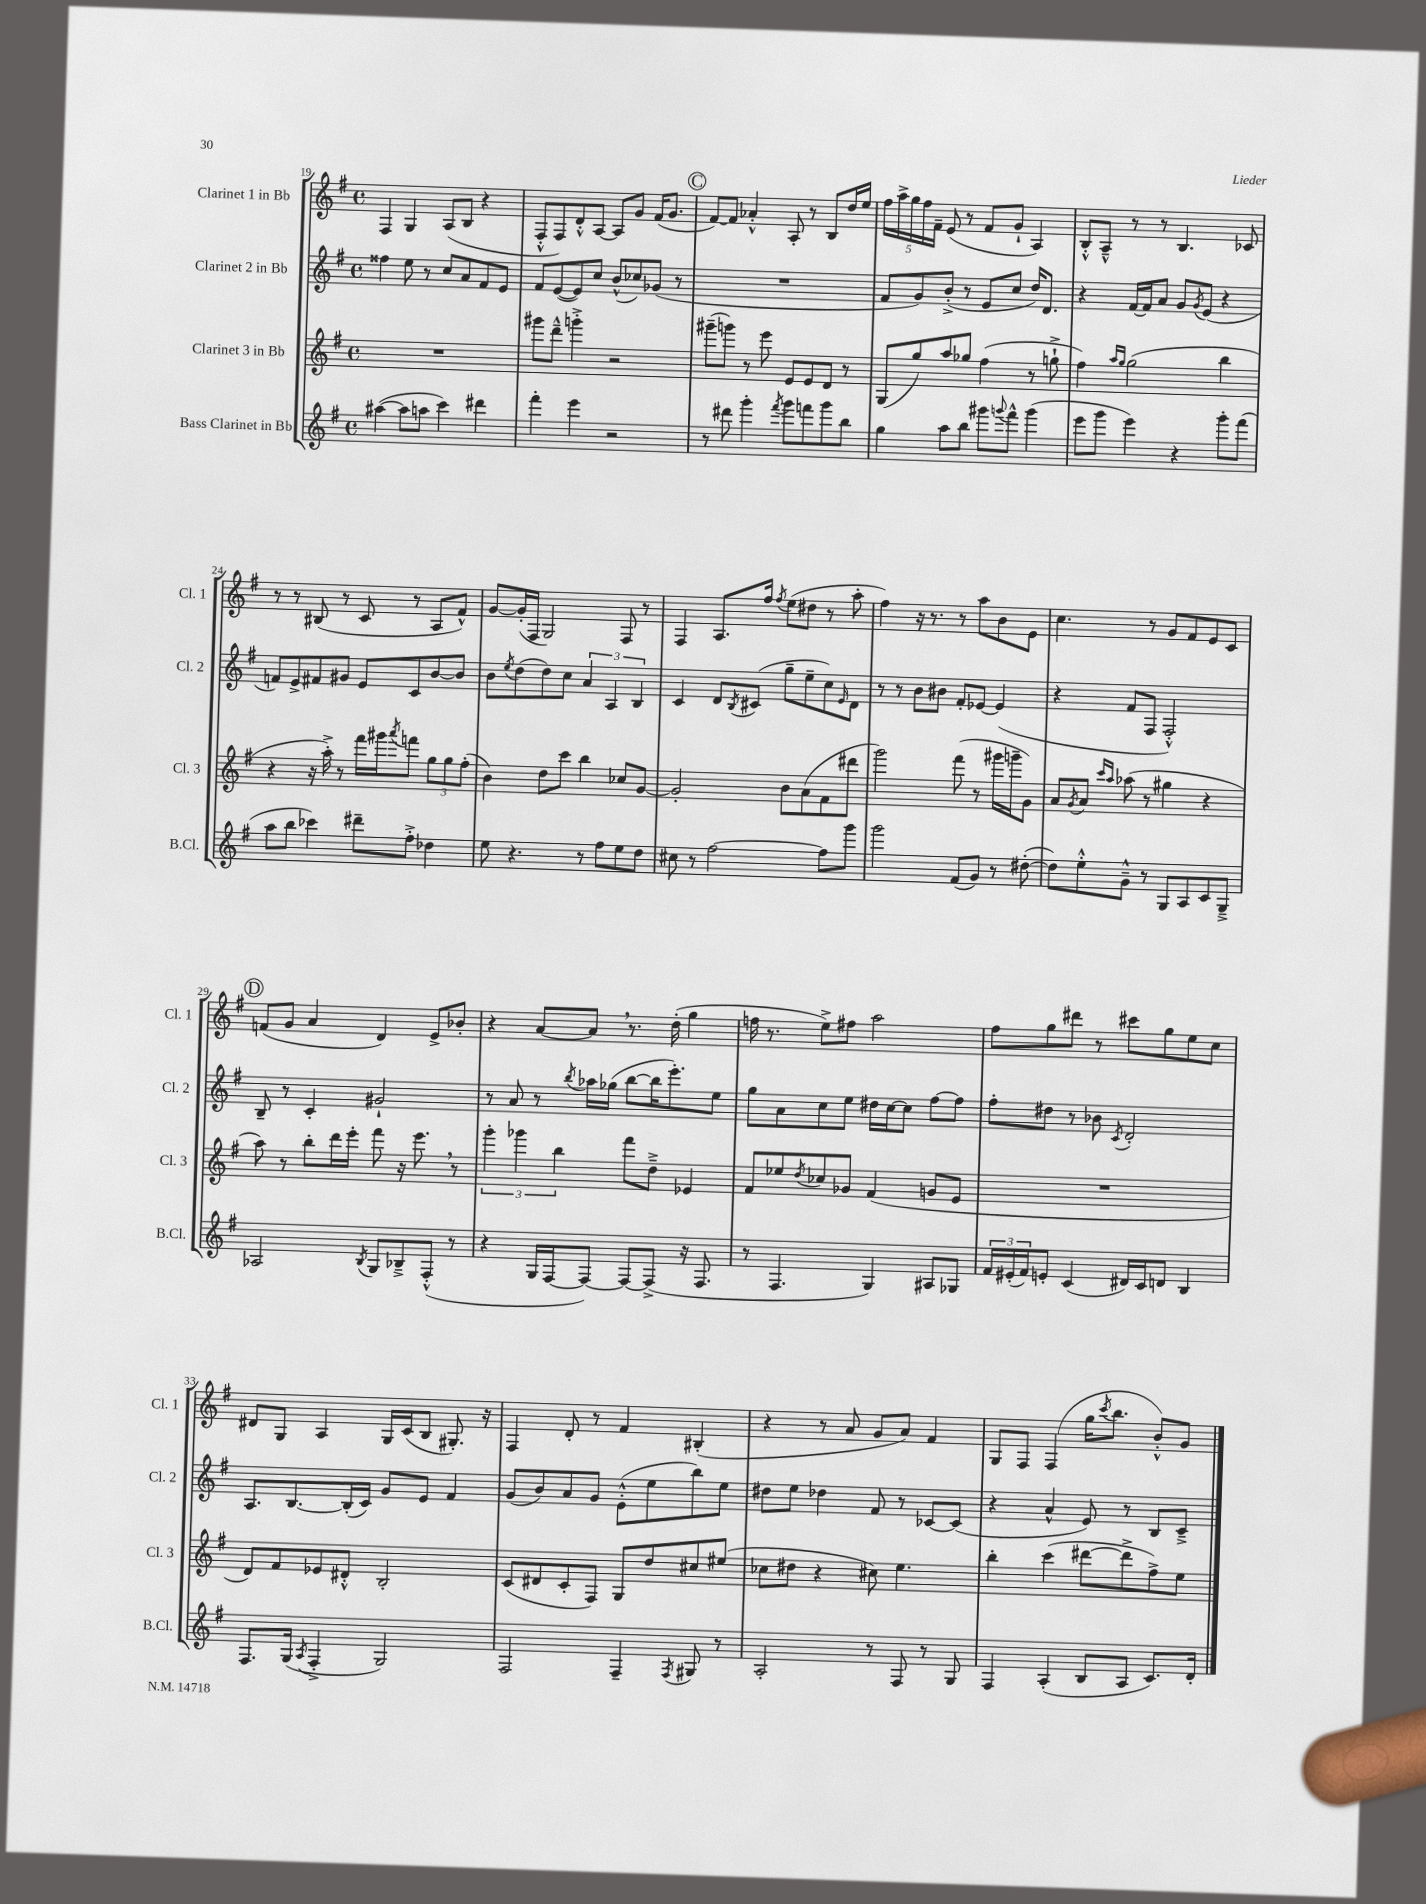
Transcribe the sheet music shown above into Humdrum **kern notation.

**kern	**kern	**kern	**kern
*staff4	*staff3	*staff2	*staff1
*clefG2	*clefG2	*clefG2	*clefG2
*k[f#]	*k[f#]	*k[f#]	*k[f#]
*M4/4	*M4/4	*M4/4	*M4/4
*met(c)	*met(c)	*met(c)	*met(c)
([4aa#\	1r	4ff##\	4F#/
8aa#\]L	.	8ee\	4G/
8aa\J	.	8r	.
4ccc\)	.	8cc/L	(8A/L
.	.	8a/	8B/J
4ddd#\	.	8f#/	4r
.	.	8e/J	.
=	=	=	=
4fff#'\	8ggg#\L	8f#/L	8F#'^^/L
.	8ddd~^^\J	([8e/	8F#/)
4eee\	4ggg'^\	8e/])	8d'^^/
.	.	8cc/J	[8A/J
2r	2r	(8b^^/L	8A/]L
.	.	8cc-/)	8g/J
.	.	(8g-/J	(16f#/LK
.	.	.	8.g/J
.	.	8r	.
=	=	=	=
8r	(8ggg#~\L	1r	[8f#/L)
8ddd#\	8ggg\J)	.	8f#/]J
4ggg'\	8r	.	4a-'^^/
.	8eee\	.	.
8qfff#/	.	.	.
8ggg\L	8e/L	.	8A'/
8fff\	8e/	.	8r
8ggg\	8d/J	.	8B/L
8bb\J	8r	.	16dd/L
.	.	.	16ee/JJ
=	=	=	=
4gg\	(8G/L	8f#/L	20ff#\LL
.	.	.	20aa^\
.	.	.	20gg\
.	8gg/)	8g/)	.
.	.	.	20ff#\
.	.	.	20f#~\JJ
8aa\L	8aa/	(8b'^/J	(8e/
8bb\J	8gg-/J	8r	8r
8ggg#\L	(4ff#\	8e/L	8f#/L
8qqggg/	.	.	.
8fff#^^\J	.	8cc/J	8g`/J
(4ggg\	8r	16dd/LK)	4A/)
.	.	8.d/J	.
.	8gg`^\	.	.
=	=	=	=
8eee\L	4ff#\)	4r	8B'^^/L
8ggg\J	.	.	8A~^^/J
.	16qqaa/LL	.	.
.	16qqgg/JJ	.	.
4eee\)	(2gg\	[16f#/LL	8r
.	.	16f#/]J	.
.	.	8a/J	8r
4r	.	8g/L	4.B/
.	.	8qg/	.
.	.	(8e/J	.
8ggg'\L	4bb\	4r	.
(8fff#\J	.	.	8c-/
=	=	=	=
8aa\L	4r	8f/L)	8r
8bb\J	.	8e^/	8r
4ccc-\)	16r	8f#/	(8B#/
.	16aa'^\)	.	.
.	8r	8g#/J	8r
8ddd#~\L	16fff#\LL	8e/L	8c/
.	16ggg#\J	.	.
.	8qaaa/	.	.
8ff#'^\J	8fff\J	8c/	8r
4dd-\	12gg\L	[8b/	8A/L
.	12gg\	.	.
.	.	8b/]J	8f#^^/J)
.	(12ff#'\J	.	.
=	=	=	=
8ee\	4b\)	8b\L	[8g/L
.	.	8qee/	.
4.r	.	(8dd\	(16g'/]L
.	.	.	16F#/JJ
.	8dd\L	8dd\)	2G/)
.	8ccc\J	8cc\J	.
8r	4bb\	6a/	.
8ff#\L	.	.	.
.	.	6A/	.
8ee\	8cc-/L	.	8F#/
.	.	6B/	.
8dd\J	[8g/J	.	8r
=	=	=	=
8cc#\	2g'/]	4c/	4F#/
8r	.	.	.
[2ff#\	.	8d/L	8.A/L
.	.	8qB/	.
.	.	(8c#/J	.
.	.	.	16ff#/Jk
.	.	.	8qff#/
.	8b\L	8gg~\L	(8ee\L
.	(8a\	8ee~\	8dd#\J
8ff#\]L	8f#\	8cc\)	8r
.	.	16qqe/	.
8ggg\J	8ddd#\J	8d\J	8aa'\
=	=	=	=
2ggg\	2ggg\)	8r	4ff#\)
.	.	8r	.
.	.	8b\L	16r
.	.	.	8.r
.	.	8b#\J	.
(8f#/L	(8fff#\	8f#'/L	8r
8g/J)	8r	[8e-/J	8aa\L
8r	16ggg#\LL	(4e-/]	8b\
.	16ggg~\J	.	.
([8dd#'\	8g\J)	.	8e\J
=	=	=	=
8dd#\]L)	8a/L	4r	4.cc\
.	8qg/	.	.
8ee'^^\	8a/J	.	.
.	16qqccc/LL	.	.
.	16qqaa/JJ	.	.
8g~^^\J	(8aa-\	8f#/L	.
8r	8r	8F#/J	8r
8G/L	4gg#\	2F#'^^/)	8g/L
8A/	.	.	8f#/
8c/	4r	.	8e/
8G~^/J	.	.	8c/J
=	=	=	=
2A-/	8aa\)	8B~/	(8f/L
.	8r	8r	8g/J
.	8bb'\L	4c'/	4a/
.	16ddd\L	.	.
.	16eee'\JJ	.	.
8qB/	.	.	.
8G/L	8fff#\	2g#`/	4d/)
8B-~^/	16r	.	.
.	8.eee\	.	.
(8F#'^^/J	.	.	8e^/L
8r	8r	.	8b-'/J
=	=	=	=
4r	6ggg'\	8r	4r
.	.	8a/	.
.	6ggg-\	.	.
16G/LL	.	8r	[8a/L
[16F#/J	.	.	.
.	6bb\	.	.
.	.	8qbb/	.
8F#/_J)	.	16aa-\LL	8a/]J
.	.	(16gg-\JJ	.
8F#/_L	8fff#\L	[8bb\L	8.r
(8F#^/]J	8dd~^\J	16bb\]K	.
.	.	8.eee'\)	(16dd'\
16r	4e-/	.	4gg\
8.F#/	.	.	.
.	.	8ee\J	.
=	=	=	=
8r	8f#/L	8gg\L	16ff\
.	.	.	8.r
4.F#/	8ee-/	8a\	.
.	8qdd/	.	.
.	8cc-/	8cc\	8ee^\L)
.	8g-/J	8ee\J	8ff#\J
4G/)	(4f#/	16dd#\LL	2aa\
.	.	[16cc\J	.
.	.	8cc\]J	.
8A#/L	8g/L	[8ff#\L	.
8G-/J	8e/J	8ff#\]J	.
=	=	=	=
24f#/LL	1r	8ff#'\L	8ff#\L
(24e#'/	.	.	.
24f#/J)	.	.	.
8e'/J	.	8dd#\J	8gg\
(4c/	.	8r	8ddd#\J
.	.	8b-\	8r
.	.	8qc/	.
16d#/LL)	.	2d'/	8ccc#\L
16c/J	.	.	.
8d/J	.	.	8gg\
4B/	.	.	8ee\
.	.	.	8cc\J
=	=	=	=
8.F#/L	8d/L)	8.A/L	8d#/L
.	8f#/	.	8G/J
(16G/Jk	.	[8.B/	.
8qA/	.	.	.
4F#'^/	8e-/	.	4A/
.	8d#'^^/J	(16B'/]L	.
.	.	16c/JJ)	.
2G/)	2B'/	8g/L	16G/LL
.	.	.	(16c/J
.	.	8e/J	8B/J
.	.	4f#/	8.G#'/)
.	.	.	16r
=	=	=	=
2F#/	(8c/L	(8g/L	4F#/
.	8d#/	8b/)	.
.	8c'/	8a/	8d'/
.	8F#/J)	8g/J	8r
4F#~/	8G/L	(8e'^^\L	4f#/
.	8dd/	8ee\	.
8qF#/	.	.	.
8G#/	8cc#/	8bb\)	(4B#'/
8r	(8ee#/J	8ee\J	.
=	=	=	=
2A'/	8cc-\L	8dd#\L	4r
.	8dd#\J	8ee\J	.
.	4r	4dd-\	8r
.	.	.	8a/
8r	8cc#\)	8f#/	8g/L
8F#/	4.ee\	8r	8a/J)
8r	.	[8c-/L	4f#/
8G/	.	(8c-/]J	.
=	=	=	=
4F#/	4bb'\	4r	8G/L
.	.	.	8F#/J
(4A'/	(4ccc\	4a^^/	(4F#/
8B/L	[8ddd#\L	8e/)	16gg\LK
.	.	.	8qccc/
.	.	.	8.bb\J
8A/J	8ddd#^\]	8r	.
8.c/L)	8ff#^\)	8B/L	8b'^^/L)
.	8ee\J	8c~^/J	8g/J
16d'/Jk	.	.	.
==	==	==	==
*-	*-	*-	*-
